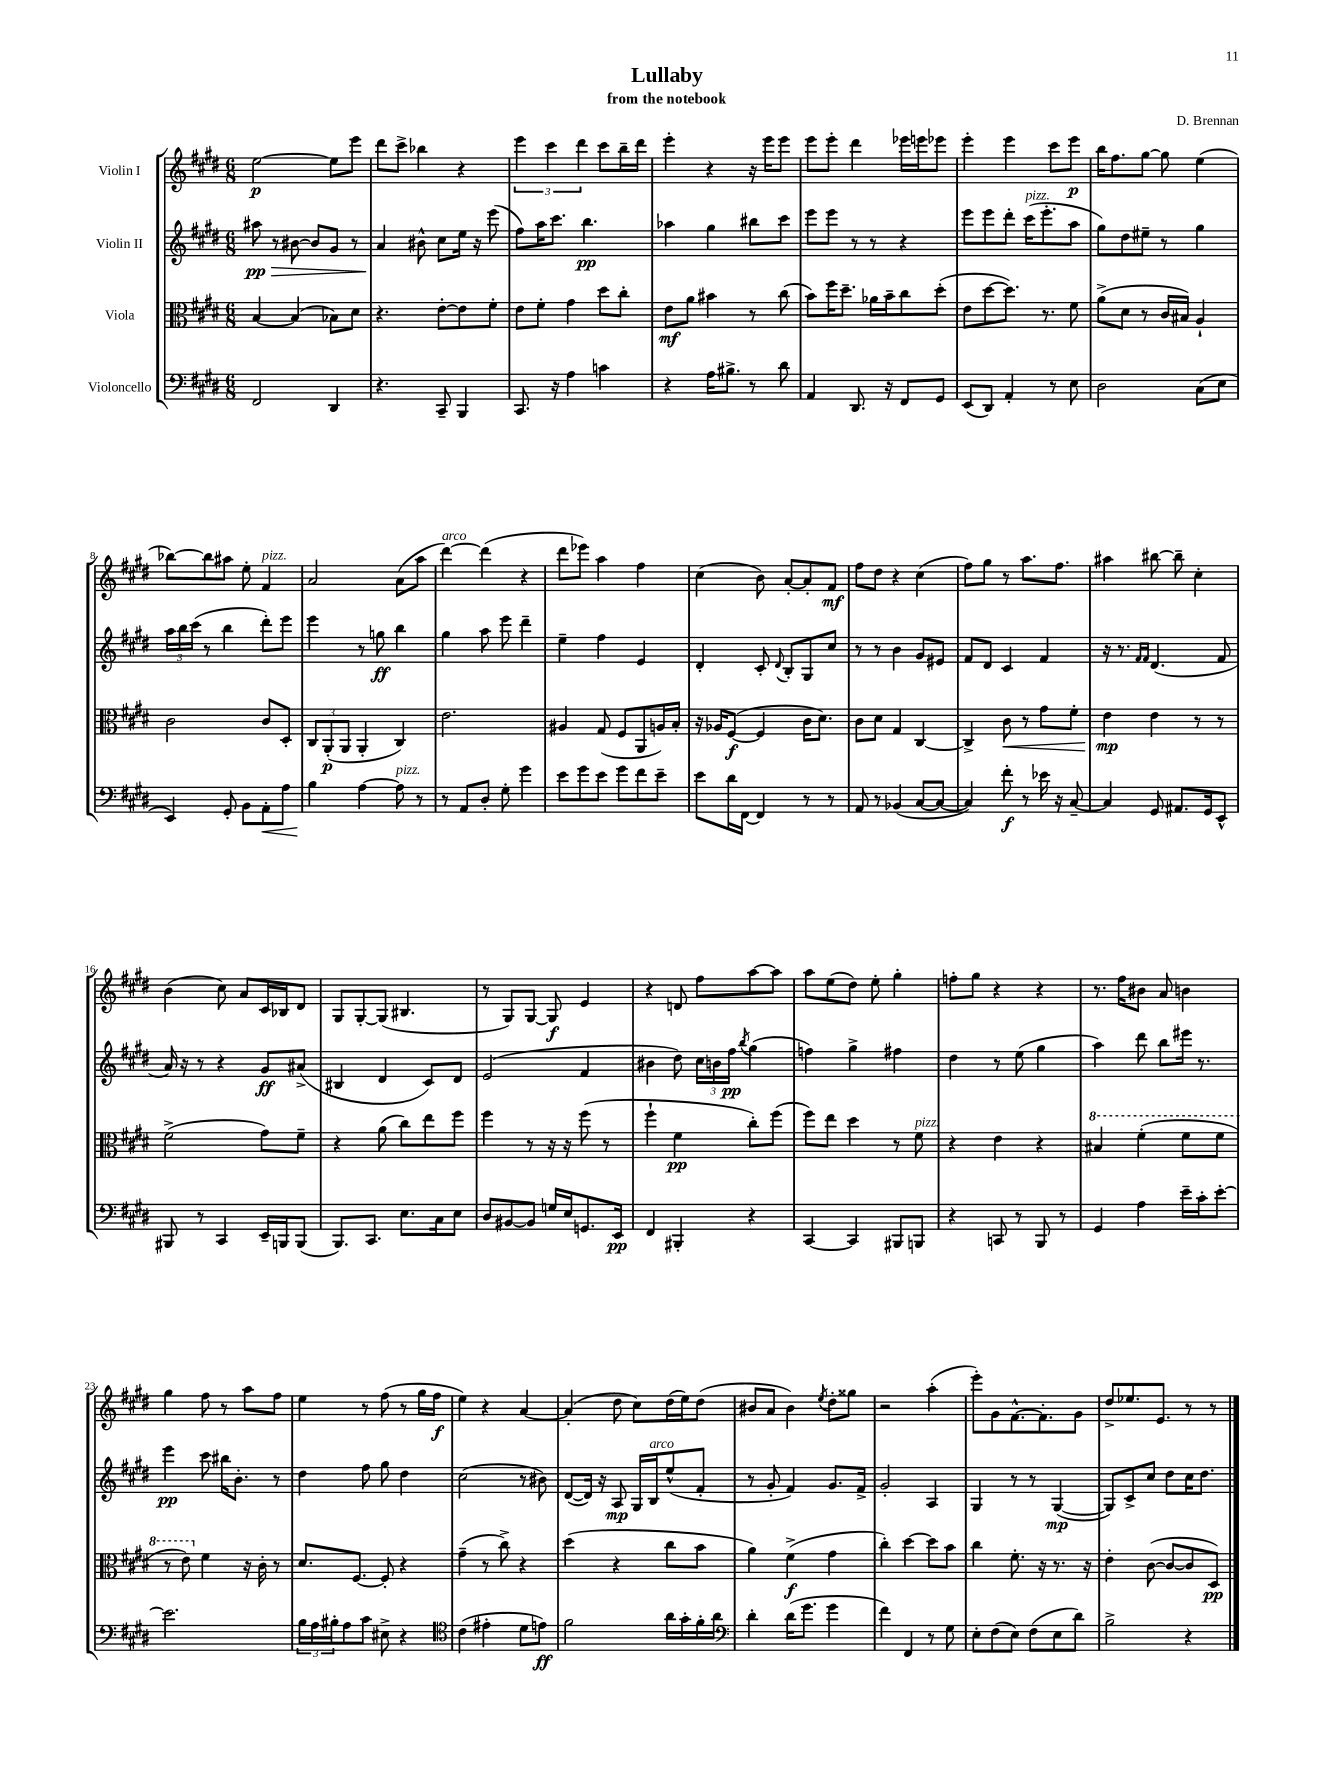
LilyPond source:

\header { title = "Lullaby" composer = "D. Brennan" subtitle = "from the notebook" }
<<
\new StaffGroup <<
\new Staff = "s0" \with { instrumentName = "Violin I" } {
    \clef treble \key e \major \numericTimeSignature \time 6/8
    e''2~\p e''8 e'''8 |
    dis'''8 cis'''8-> bes''4 r4 |
    \tuplet 3/2 { e'''4 cis'''4 dis'''4 } cis'''8 b''16-- dis'''16 |
    e'''4-. r4 r16 e'''16 e'''8 |
    e'''8 e'''8-. dis'''4 ees'''16 e'''16 ees'''8 |
    e'''4-. e'''4 cis'''8 e'''8\p |
    b''16 fis''8. gis''8~ gis''8 e''4( |
    bes''8~) bes''8 ais''8 e''8-. fis'4^\markup { \italic "pizz." } |
    a'2 a'8( a''8 |
    dis'''4~^\markup { \italic "arco" }) dis'''4( r4 |
    dis'''8 ees'''8) a''4 fis''4 |
    cis''4( b'8) a'8~-. a'8-. fis'8\mf |
    fis''8 dis''8 r4 cis''4( |
    fis''8) gis''8 r8 a''8. fis''8. |
    ais''4 bis''8~ bis''8-- cis''4-. |
    b'4( cis''8) a'8 cis'16 bes16 dis'8 |
    gis8 gis8~-. gis8( bis4. |
    r8 gis8) gis8~ gis8\f e'4 |
    r4 d'8 fis''8 a''8~ a''8 |
    a''8 e''8( dis''8) e''8-. gis''4-. |
    f''8-. gis''8 r4 r4 |
    r8. fis''16 bis'8 a'8 b'4 |
    gis''4 fis''8 r8 a''8 fis''8 |
    e''4 r8 fis''8( r8 gis''16 fis''16\f |
    e''4) r4 a'4~ |
    a'4-.( dis''8 cis''8) dis''16( e''16) dis''8( |
    bis'8 a'8 bis'4) \acciaccatura { e''8 } dis''8-. gisis''8 |
    r2 a''4-.( |
    e'''8-.) gis'8 fis'8.~-^ fis'8.-. gis'8 |
    dis''8-> ees''8. e'8. r8 r8 \bar "|." |
}
\new Staff = "s1" \with { instrumentName = "Violin II" } {
    \clef treble \key e \major \numericTimeSignature \time 6/8
    ais''8\pp\> r8 bis'8~ bis'8 gis'8 r8 |
    a'4\! bis'8-^ cis''8 e''16 r16 e'''8( |
    fis''8) a''16 cis'''8. b''4.\pp |
    aes''4 gis''4 bis''8 cis'''8 |
    e'''8 e'''8 r8 r8 r4 |
    e'''8 e'''8 dis'''8-. cis'''16^\markup { \italic "pizz." }( e'''8.-. a''8 |
    gis''8) dis''8 eis''8-- r8 gis''4 |
    \tuplet 3/2 { a''16 b''16 cis'''16( } r8 b''4 dis'''8-.) e'''8 |
    e'''4 r8 g''8\ff b''4 |
    gis''4 a''8 e'''8 dis'''4-- |
    e''4-- fis''4 e'4 |
    dis'4-. cis'8-. \appoggiatura { dis'8 } b8-. gis8 cis''8 |
    r8 r8 b'4 gis'8 eis'8 |
    fis'8 dis'8 cis'4 fis'4 |
    r16 r8. \grace { fis'16 fis'16 } dis'4.( fis'8 |
    a'16) r16 r8 r4 gis'8\ff ais'8->( |
    bis4 dis'4 cis'8) dis'8 |
    e'2( fis'4 |
    bis'4 dis''8) \tuplet 3/2 { cis''16 b'16 fis''16\pp } \acciaccatura { b''8 } gis''4( |
    f''4) gis''4-> fis''4 |
    dis''4 r8 e''8( gis''4 |
    a''4) dis'''8 b''8 eis'''16 r8. |
    e'''4\pp cis'''8 bis''16 b'8.-. r8 |
    dis''4 fis''8 gis''8 dis''4 |
    cis''2( r8 bis'8) |
    dis'8~( dis'16) r16 a8\mp gis16 b16^\markup { \italic "arco" } e''8-^( fis'8-. |
    r8 gis'8-. fis'4) gis'8. fis'16-> |
    gis'2-. a4 |
    gis4 r8 r8 gis4~\mp( |
    gis8) cis'8-> cis''8 dis''8 cis''16 dis''8. \bar "|." |
}
\new Staff = "s2" \with { instrumentName = "Viola" } {
    \clef alto \key e \major \numericTimeSignature \time 6/8
    b4~ b4( bes8) dis'8 |
    r4. e'8~-. e'8 fis'8-. |
    e'8 fis'8-. gis'4 dis''8 cis''8-. |
    e'8\mf a'8 bis'4 r8 cis''8( |
    b'8) fis''16 dis''8.-- aes'16 b'16-- cis''8 dis''8-.( |
    e'8 dis''8~ dis''8.) r8. fis'8 |
    a'8->( dis'8 r8 cis'16 bis16) a4-! |
    cis'2 cis'8 dis8-. |
    \tuplet 3/2 { cis8 a,8-.\p( a,8 } a,4-. cis4) |
    e'2. |
    ais4 gis8( fis8 a,8 a16) b16-. |
    r16 aes16 fis8~\f( fis4 cis'16 dis'8.) |
    cis'8 dis'8 gis4 cis4~ |
    cis4-> cis'8\< r8 gis'8 fis'8-. |
    e'4\mp\! e'4 r8 r8 |
    fis'2->( gis'8) fis'8-- |
    r4 a'8( cis''8) e''8 fis''8 |
    fis''4 r8 r16 r16 fis''8( r8 |
    fis''4-! fis'4\pp cis''8-.) fis''8( |
    fis''8) e''8 dis''4 r8 fis'8^\markup { \italic "pizz." } |
    r4 e'4 r4 |
    \ottava #1 bis'4 fis''4-.( fis''8 fis''8 |
    r8 e''8) \ottava #0 fis'4 r16 cis'16-. r8 |
    dis'8. fis8.~ fis8-. r4 |
    gis'4--( r8 cis''8->) r4 |
    dis''4( r4 cis''8 b'8 |
    a'4) fis'4->\f( gis'4 |
    cis''4-.) dis''4~ dis''8 b'8 |
    cis''4 fis'8.-. r16 r8. r16 |
    e'4-. cis'8~( cis'8~ cis'8 dis8\pp) \bar "|." |
}
\new Staff = "s3" \with { instrumentName = "Violoncello" } {
    \clef bass \key e \major \numericTimeSignature \time 6/8
    fis,2 dis,4 |
    r4. cis,8-- b,,4 |
    cis,8. r16 a4 c'4 |
    r4 a16 bis8.-> r8 dis'8 |
    a,4 dis,8. r16 fis,8 gis,8 |
    e,8( dis,8) a,4-. r8 e8 |
    dis2 cis8( e8 |
    e,4) gis,8-. b,8 a,8-.\< a8 |
    b4\! a4~ a8^\markup { \italic "pizz." } r8 |
    r8 a,8 dis8-. gis8-. gis'4 |
    e'8 gis'8 e'8 gis'8 fis'8 e'8-- |
    e'8 dis'16 fis,16~ fis,4 r8 r8 |
    a,8 r8 bes,4( cis8~ cis8~ |
    cis4) fis'8-.\f r8 ees'16 r16 cis8~-- |
    cis4 gis,8 ais,8. gis,16 e,8-^ |
    bis,,8 r8 cis,4 e,16-- b,,16 b,,8( |
    b,,8.) cis,8. e8. cis16 e8 |
    dis8 bis,8~ bis,8 g16 e16 g,8. e,16\pp |
    fis,4 bis,,4-. r4 |
    cis,4~ cis,4 bis,,8 b,,8 |
    r4 c,8 r8 b,,8 r8 |
    gis,4 a4 e'16-- cis'16-. e'8~-. |
    e'2. |
    \tuplet 3/2 { b16 a16 bis16-. } a8 cis'8 eis8-> r4 |
    \clef tenor cis'4( eis'4-. dis'8 e'8\ff) |
    fis'2 a'16 gis'16-. fis'16-. a'16 |
    \clef bass dis'4-. dis'16( gis'8. gis'4 |
    fis'4) fis,4 r8 gis8 |
    e8-. fis8( e8) fis8( e8 dis'8) |
    b2-> r4 \bar "|." |
}
>>
>>
